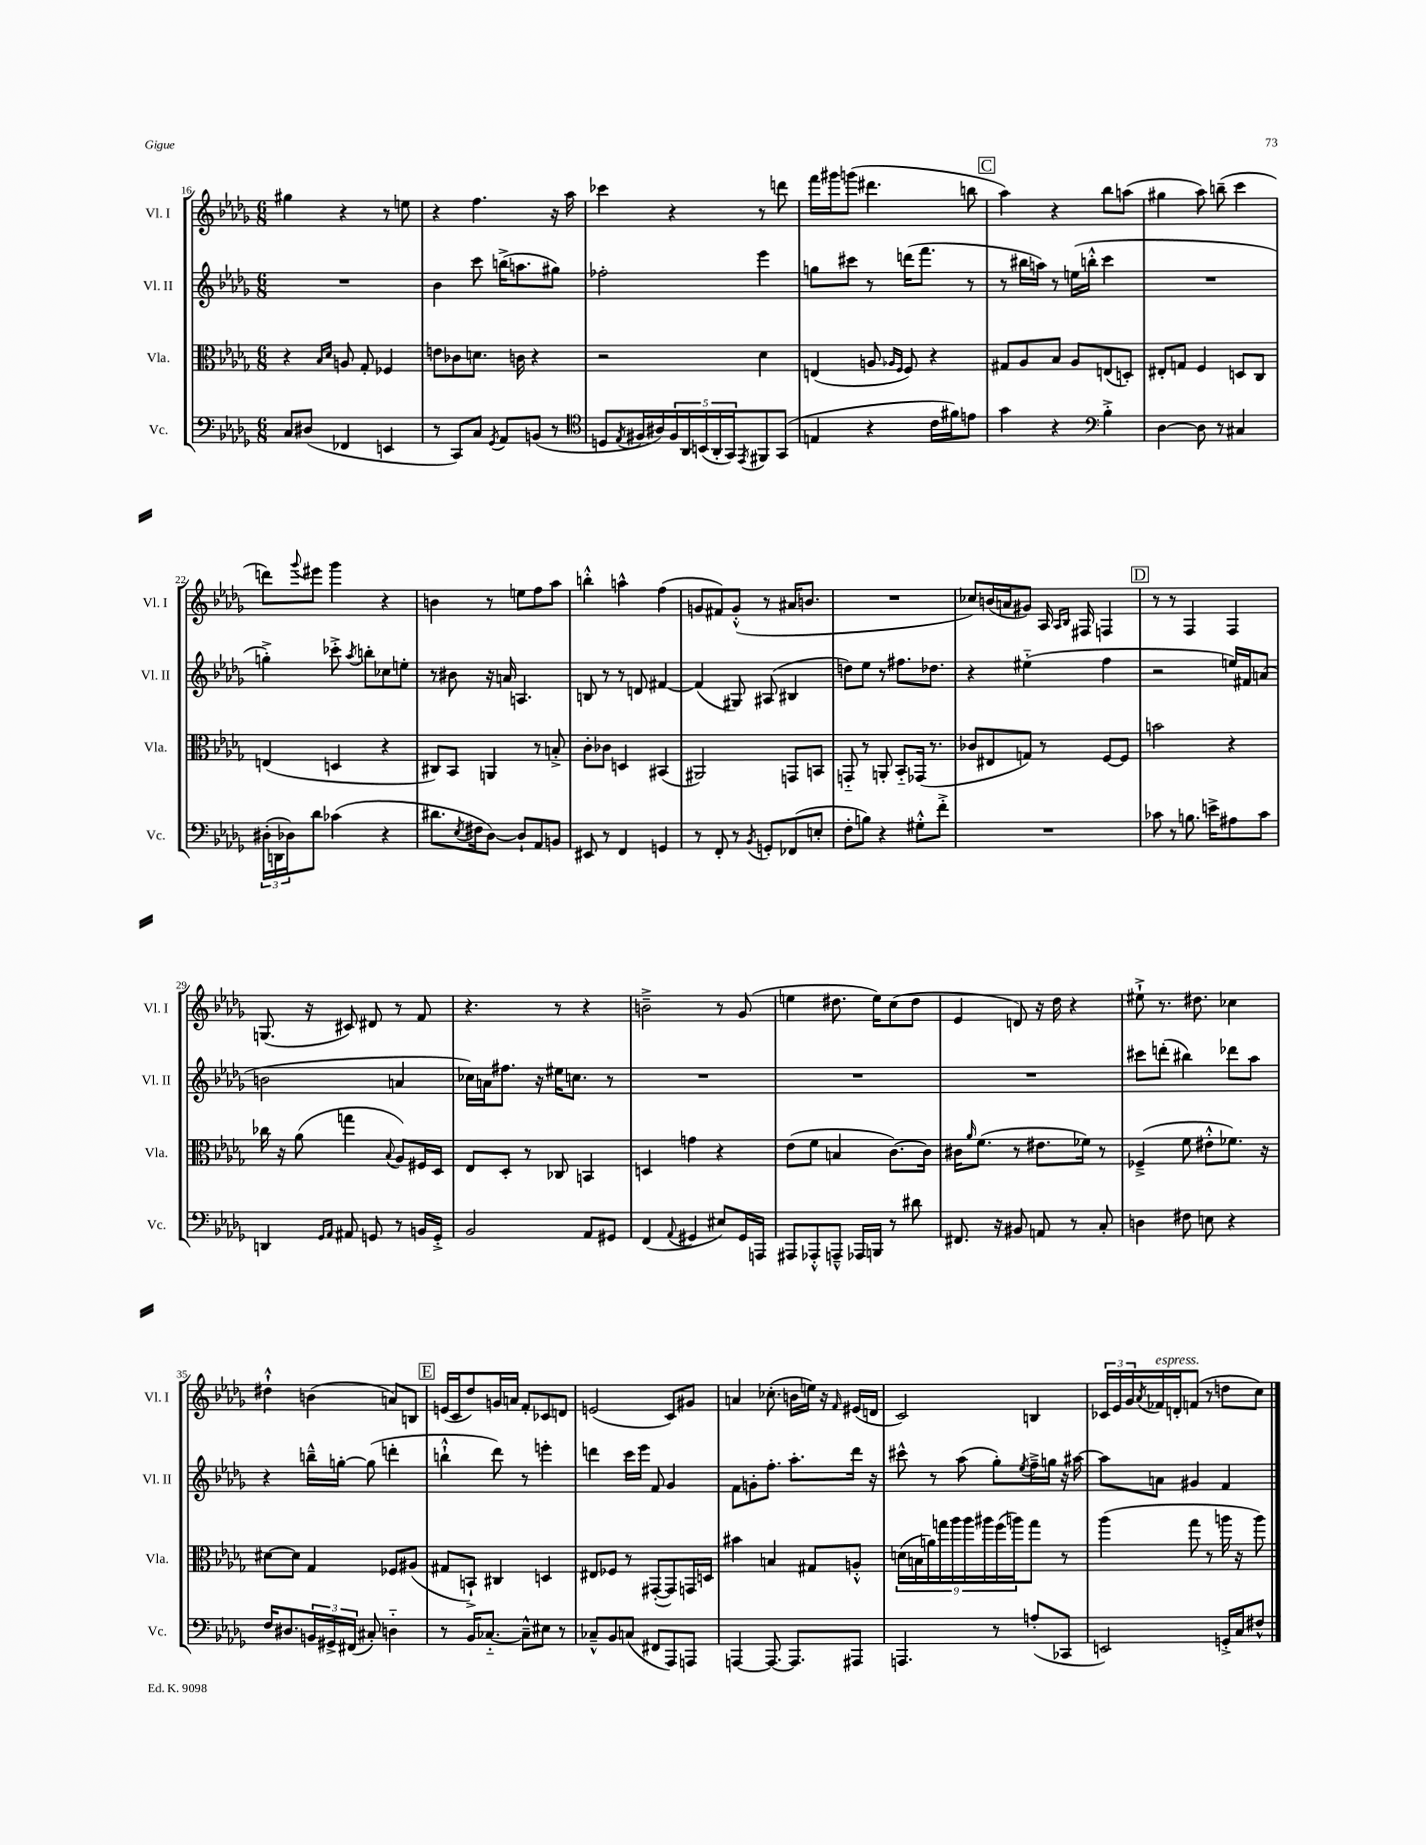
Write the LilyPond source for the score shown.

<<
\new StaffGroup <<
\new Staff = "s0" \with { instrumentName = "Vl. I" shortInstrumentName = "Vl. I" } {
    \clef treble \key des \major \numericTimeSignature \time 6/8
    gis''4 r4 r8 e''8 |
    r4 f''4. r16 aes''16 |
    ces'''4 r4 r8 d'''8 |
    f'''16 gis'''16 g'''8( dis'''4. b''8 |
    \mark \markup { \box "C" } aes''4) r4 bes''8 a''8( |
    gis''4 aes''8) b''8--( c'''4 |
    d'''8) \appoggiatura { ges'''8 } eis'''8 ges'''4 r4 |
    b'4 r8 e''8 f''8 aes''8 |
    b''4-.-^ a''4-^ f''4( |
    g'8 fis'8) g'8-.-^( r8 ais'16 b'8. |
    R2. |
    ces''8) b'16( a'16 gis'8) aes16 \grace { aes16 bes16 } fis16 f4 |
    \mark \markup { \box "D" } r8 r8 f4 f4 |
    g8.( r16 cis'8) dis'8 r8 f'8 |
    r4. r8 r4 |
    b'2---> r8 ges'8( |
    e''4 dis''8. e''16) c''8( dis''8 |
    ees'4 d'8) r16 des''16 r4 |
    eis''8-!-> r8. dis''8. ces''4 |
    dis''4-!-^ b'4( a'8) b8 |
    \mark \markup { \box "E" } e'16( c'16 des''8) g'16 a'16 f'8-. ces'8 d'8 |
    e'2( c'8) gis'8 |
    a'4 ces''8.-.( b'16 e''16) r16 \grace { f'16 } eis'16( d'16 |
    c'2) b4 |
    \tuplet 3/2 { ces'16 ees'16 ges'16 } \acciaccatura { aes'8 } fes'16^\markup { \italic "espress." } d'16-. f'8( r8 d''8 c''8) \bar "|." |
}
\new Staff = "s1" \with { instrumentName = "Vl. II" shortInstrumentName = "Vl. II" } {
    \clef treble \key des \major \numericTimeSignature \time 6/8
    R2. |
    bes'4 c'''8 b''16->( a''8. gis''8) |
    fes''2-. ees'''4 |
    g''8 cis'''8 r8 d'''16( f'''8. r8 |
    \mark \markup { \box "C" } r8 bis''16 a''16) r8 e''16( b''16-.-^ c'''4 |
    R2. |
    g''4-.->) ces'''8-.-> \acciaccatura { aes''8 } b''8-. ces''8 e''8-. |
    r8 bis'8 r16 a'16 a4. |
    b8 r8 r8 d'8 fis'4~ |
    fis'4( gis8) ais8( bis4 |
    d''8) ees''8 r8 fis''8. des''8. |
    r4 eis''4-_( f''4 |
    \mark \markup { \box "D" } r2 e''16) fis'16 a'8( |
    b'2 a'4 |
    ces''16) a'16 fis''8. r16 eis''16 c''8. r8 |
    R2. |
    R2. |
    R2. |
    cis'''8 d'''8-.( bis''4) des'''8 aes''8 |
    r4 b''16---^ g''16~-. g''8( d'''4-. |
    \mark \markup { \box "E" } b''4-!-^ des'''8) r8 e'''4-. |
    d'''4 c'''16 ees'''16 f'8 ges'4 |
    f'8 g'8-. f''8.-. aes''8.-. des'''16 r16 |
    cis'''8-^ r8 aes''8( ges''8-.) \acciaccatura { ees''8 } f''16---> g''16 r16 ais''16~ |
    ais''8 a'8 gis'4 f'4 \bar "|." |
}
\new Staff = "s2" \with { instrumentName = "Vla." shortInstrumentName = "Vla." } {
    \clef alto \key des \major \numericTimeSignature \time 6/8
    r4 \grace { bes16 des'16 } a8 ges8-. fes4 |
    e'8 ces'8 d'8. c'16 r4 |
    r2 des'4 |
    e4( a8 \grace { aes16 f16 } f8) r4 |
    \mark \markup { \box "C" } gis8 aes8 bes8 aes8 e8( d8-.) |
    eis8-. g8 f4 d8 c8 |
    e4( d4 r4 |
    cis8) bes,8 a,4 r8 b8-.-> |
    c'8-. ces'8 d4 bis,4( |
    ais,2) g,8 b,8 |
    g,8-_ r8 a,8-. bes,8-_ ges,16( r8. |
    ces'8 eis8 g8) r8 f8~ f8 |
    \mark \markup { \box "D" } b'2 r4 |
    ces''16 r16 aes'8( g''4 \appoggiatura { bes8 } aes8) fis16 des16 |
    ees8 des8-. r8 ces8 b,4 |
    d4 g'4 r4 |
    ees'8( f'8 b4 c'8.~) c'16 |
    cis'16 \grace { aes'16 } f'8.( r8 eis'8. fes'16) r8 |
    fes4--->( f'8 eis'8-.-^ fes'8.) r16 |
    dis'8~ dis'8 ges4 fes8 ais8( |
    \mark \markup { \box "E" } gis8 b,8-!->) cis4 d4 |
    eis8 fes8 r8 gis,8~-.( gis,8) g,16 d16 |
    bis'4 b4 gis8 a8-.-^ |
    \tuplet 9/8 { d'16( b16 a'16) g''16 aes''16 aes''16 ais''16 f''16( a''16) } g''8 r8 |
    aes''4( ges''8 r8 a''16 r16 a''8) \bar "|." |
}
\new Staff = "s3" \with { instrumentName = "Vc." shortInstrumentName = "Vc." } {
    \clef bass \key des \major \numericTimeSignature \time 6/8
    c8 dis8( fes,4 e,4 |
    r8 c,8) c8 \acciaccatura { ges,8 } aes,8 b,8( r8 |
    \clef tenor d8 \acciaccatura { ees8 } fis16 ais16) \tuplet 5/4 { fis16 aes,16 b,16( aes,16-. ges,16) } \acciaccatura { ees,8 } fis,8 ges,8( |
    e4 r4 c'16 fis'16) e'8 |
    \mark \markup { \box "C" } ges'4 r4 \clef bass bes4-.-> |
    des4~ des8 r8 cis4 |
    \tuplet 3/2 { dis16-.( d,16 des16) } des'8 ces'4( r4 |
    dis'8. \acciaccatura { ees8 } fis16 des8~) des8-! aes,8 b,8 |
    eis,8 r8 f,4 g,4 |
    r8 f,8-. r8 \acciaccatura { bes,8 } g,8-. fes,8( e8-. |
    f8-. b8) r4 gis8-.-^ f'8-.-> |
    R2. |
    \mark \markup { \box "D" } ces'8 r8 b8. e'16-> ais8 ces'8 |
    d,4 \grace { ges,16 aes,16 } ais,8 g,8 r8 b,16 g,16-.-> |
    bes,2 aes,8 gis,8 |
    f,4( \appoggiatura { aes,8 } gis,4 eis8) gis,16 a,,16 |
    ais,,8 aes,,8-.-^ a,,8---^ aes,,16 b,,16 r8 dis'8 |
    fis,8. r16 bis,8 a,8 r8 c8-. |
    d4 fis8 e8 r4 |
    f16 dis8. \tuplet 3/2 { b,16 gis,16-> fis,16( } cis8-.) d4-_ |
    \mark \markup { \box "E" } r8 bes,16 ces8.~-_ ces8---^ eis8 r8 |
    ces8---^ bes,8 c8( fis,8 aes,,8) a,,8 |
    a,,4~ a,,8.~ a,,8. ais,,8 |
    a,,4. r8 a8-.( ces,8 |
    e,2) g,16-.-> c16 fis8-^ \bar "|." |
}
>>
>>
\layout { \context { \Score currentBarNumber = #16 } }
